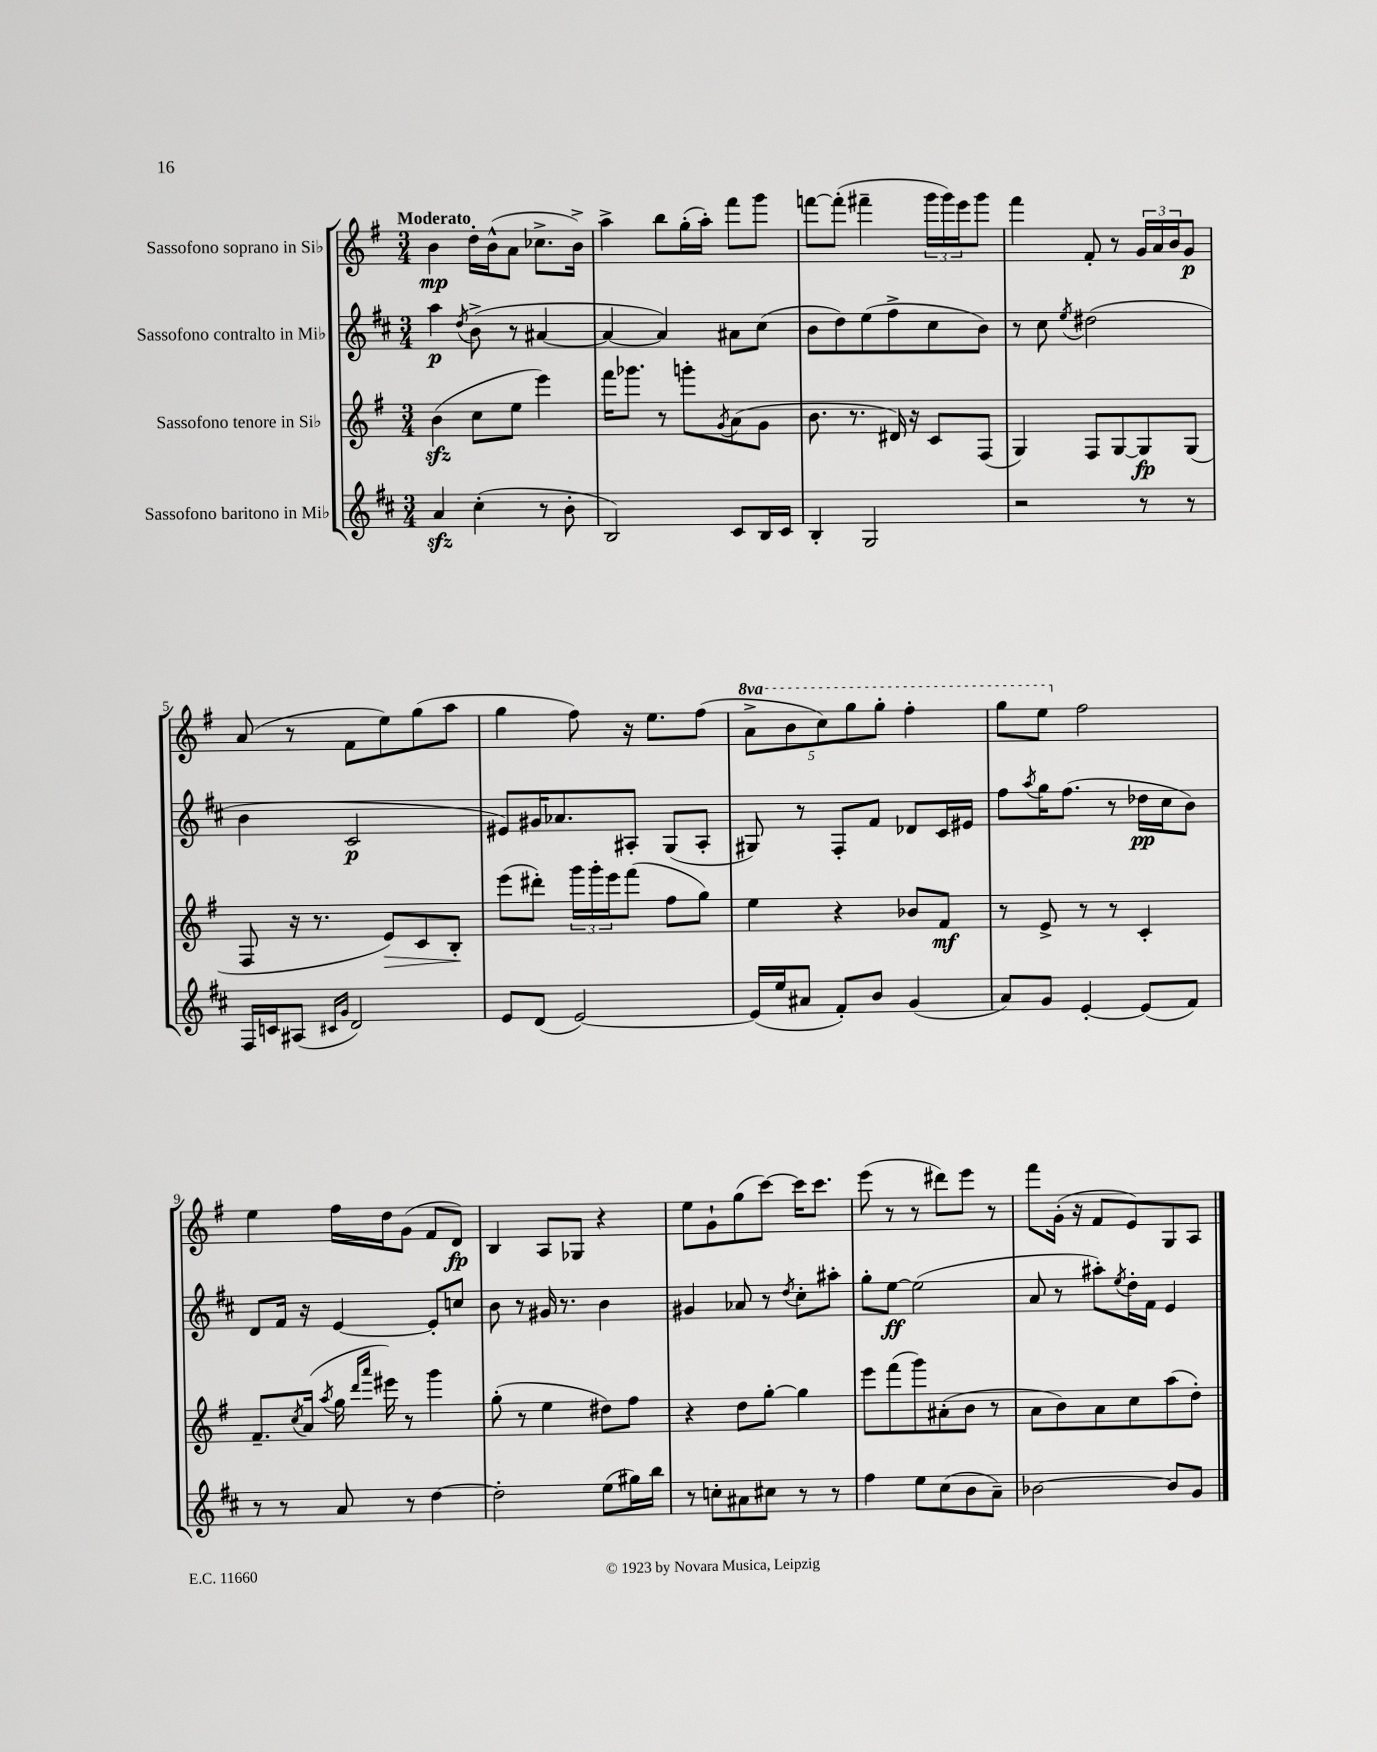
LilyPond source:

<<
\new StaffGroup <<
\new Staff = "s0" \with { instrumentName = "Sassofono soprano in Sib" } {
    \clef treble \key g \major \numericTimeSignature \time 3/4 \set Staff.ottavationMarkups = #ottavation-simple-ordinals \tempo "Moderato"
    b'4\mp d''16-. b'16-^( a'8 ces''8.-> b'16->) |
    a''4-> b''8 g''16-.( a''16-.) fis'''8 g'''8 |
    f'''8~ f'''8-.( fis'''4-- \tuplet 3/2 { g'''16 g'''16) e'''16 } g'''8 |
    fis'''4 fis'8-. r8 \tuplet 3/2 { g'16 a'16 b'16 } g'8\p |
    a'8( r8 fis'8 e''8) g''8( a''8 |
    g''4 fis''8) r16 e''8. fis''8( |
    \tuplet 5/4 { \ottava #1 a''8-> b''8 c'''8) g'''8 g'''8-. } fis'''4-. |
    g'''8 e'''8 \ottava #0 fis''2 |
    e''4 fis''16 d''16 g'8( fis'8 d'8\fp) |
    b4 a8 ges8 r4 |
    e''8 g'8-! g''8( c'''8~) c'''16 c'''8. |
    e'''8( r8 r8 dis'''8) e'''8 r8 |
    fis'''8 g'16-.( r16 fis'8 e'8) g8 a8 \bar "|." |
}
\new Staff = "s1" \with { instrumentName = "Sassofono contralto in Mib" } {
    \clef treble \key d \major \numericTimeSignature \time 3/4
    a''4\p \acciaccatura { d''8 } b'8->( r8 ais'4~ |
    ais'4~ ais'4) ais'8 cis''8( |
    b'8 d''8) e''8( fis''8-> cis''8 b'8) |
    r8 cis''8 \acciaccatura { e''8 } dis''2( |
    b'4 cis'2\p |
    eis'8) gis'16 aes'8. ais8-. g8( ais8-. |
    gis8) r8 fis8-. fis'8 des'8 cis'16 eis'16 |
    fis''8 \acciaccatura { a''8 } g''16 fis''8.( r8 des''16\pp cis''16 b'8) |
    d'8 fis'16 r16 e'4~ e'8-. c''8 |
    b'8 r8 gis'16 r8. b'4 |
    gis'4 aes'8 r8 \acciaccatura { d''8 } cis''8-. ais''8-. |
    g''8-. e''8~\ff e''2( |
    a'8 r8 ais''8-.) \acciaccatura { e''8 } d''16-. fis'16 e'4 \bar "|." |
}
\new Staff = "s2" \with { instrumentName = "Sassofono tenore in Sib" } {
    \clef treble \key g \major \numericTimeSignature \time 3/4
    b'4\sfz( c''8 e''8 e'''4) |
    fis'''16 ges'''8. r8 g'''8-. \acciaccatura { g'8 } a'8( g'8 |
    b'8. r8. dis'16) r16 c'8 fis8( |
    g4) fis8 g8~ g8\fp g8( |
    fis8 r16 r8. e'8\>) c'8 b8-.\! |
    e'''8( dis'''8-.) \tuplet 3/2 { g'''16 g'''16-. e'''16 } fis'''8( fis''8 g''8) |
    e''4 r4 bes'8 fis'8\mf |
    r8 e'8-> r8 r8 c'4-. |
    fis'8.-- \acciaccatura { c''8 } a'16( \acciaccatura { a''8 } g''16 \grace { d'''16 a'''16 } eis'''16) r8 g'''4 |
    g''8-.( r8 e''4 dis''8) fis''8 |
    r4 d''8 g''8~-. g''4 |
    e'''8 fis'''8( g'''8) ais'8-.( b'8 r8 |
    a'8 b'8) a'8 c''8 a''8( d''8-.) \bar "|." |
}
\new Staff = "s3" \with { instrumentName = "Sassofono baritono in Mib" } {
    \clef treble \key d \major \numericTimeSignature \time 3/4
    a'4\sfz cis''4-.( r8 b'8-. |
    b2) cis'8 b16 cis'16 |
    b4-. g2 |
    r2 r8 r8 |
    fis16 c'16 ais8( \grace { cis'16 g'16 } d'2) |
    e'8 d'8( e'2~) |
    e'16( e''16 ais'8 fis'8-.) b'8 g'4( |
    a'8) g'8 e'4~-. e'8( fis'8) |
    r8 r8 a'8 r8 d''4~ |
    d''2-. e''8( gis''16) b''16 |
    r8 c''8-. ais'8 cis''8 r8 r8 |
    fis''4 e''8 cis''8( b'8 a'8--) |
    bes'2~ bes'8 g'8 \bar "|." |
}
>>
>>
